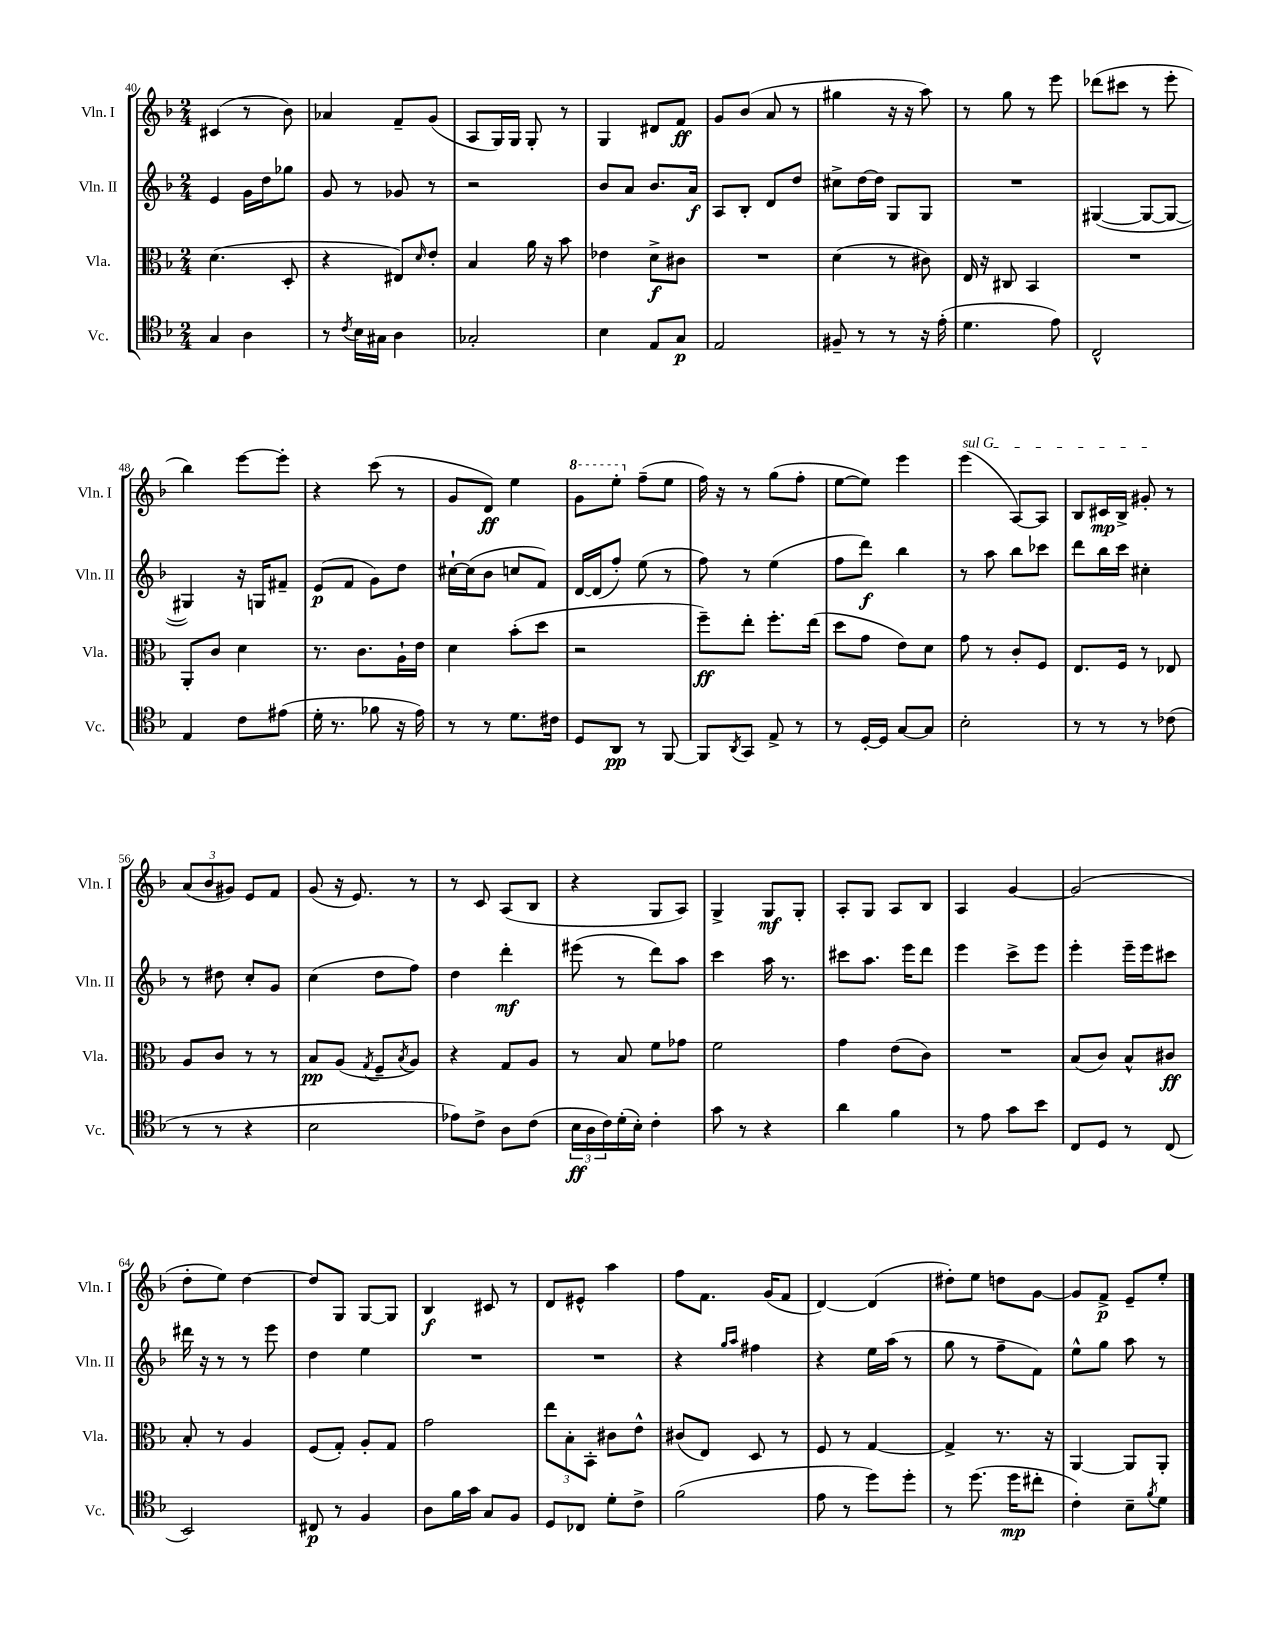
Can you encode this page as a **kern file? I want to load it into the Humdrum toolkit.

**kern	**kern	**kern	**kern
*staff4	*staff3	*staff2	*staff1
*clefC4	*clefC3	*clefG2	*clefG2
*k[b-]	*k[b-]	*k[b-]	*k[b-]
*M2/4	*M2/4	*M2/4	*M2/4
4G	(4.d	4e	(4c#
4A	.	16g	8r
.	.	16dd	.
.	8D'	8gg-	8b-)
=	=	=	=
8r	4r	8g	4a-
8qc	.	.	.
16B-	.	8r	.
16G#	.	.	.
4A	8E#)	8g-	8f~
.	16qqd	.	.
.	8e'	8r	(8g
=	=	=	=
2G-'	4B-	2r	8A
.	.	.	16G)
.	.	.	16G
.	16a	.	8G'
.	16r	.	.
.	8b-	.	8r
=	=	=	=
4B-	4e-	8b-	4G
.	.	8a	.
8E	8d^	8.b-	8d#
8G	8c#	.	8f
.	.	16a	.
=	=	=	=
2E	2r	8A	8g
.	.	8B-'	(8b-
.	.	8d	8a
.	.	8dd	8r
=	=	=	=
8F#~	(4d	8cc#^	4gg#
8r	.	[16dd	.
.	.	16dd]	.
8r	8r	8G	16r
.	.	.	16r
16r	8c#)	8G	8aa)
(16e'	.	.	.
=	=	=	=
4.d	16E	2r	8r
.	16r	.	.
.	8C#	.	8gg
.	4BB-	.	8r
8e)	.	.	8eee
=	=	=	=
2C^^	2r	([4G#	(8ddd-
.	.	.	8ccc#
.	.	8G#_	8r
.	.	8G#_	8eee'
=	=	=	=
4E	8AA'	4G#])	4bb-)
.	8c	.	.
8c	4d	16r	[8eee
.	.	16G	.
(8e#	.	8f#~	8eee']
=	=	=	=
16d'	8.r	(8e	4r
8.r	.	.	.
.	.	8f	.
.	8.c	.	.
8f-	.	8g)	(8ccc
16r	16A`	8dd	8r
16e)	16e	.	.
=	=	=	=
8r	4d	[16cc#`	8g
.	.	(16cc#]	.
8r	.	8b-	8d)
8.d	(8b-'	8cc	4ee
.	8dd	8f)	.
16c#	.	.	.
=	=	=	=
8D	2r	[16d	8gg
.	.	(16d]	.
8AA	.	8ff')	8eee'
8r	.	(8ee	(8ff~
[8FF	.	8r	8ee
=	=	=	=
8FF]	8ff~)	8ff)	16ff)
.	.	.	16r
8qAA	.	.	.
8GG	8ee'	8r	8r
8E^	8.ff'	(4ee	(8gg
8r	.	.	8ff'
.	(16ee	.	.
=	=	=	=
8r	8dd	8ff	[8ee
[16D'	8g	8ddd)	8ee])
16D]	.	.	.
[8G	8e)	4bb-	4eee
8G]	8d	.	.
=	=	=	=
2B-'	8g	8r	(4eee
.	8r	8aa	.
.	8c'	8bb-	[8A)
.	8F	8ccc-	8A]
=	=	=	=
8r	8.E	8ddd	8B-
8r	.	16bb-	16c#
.	16F	16ccc	16B-^
8r	8r	4cc#'	8g#'
(8c-	8E-	.	8r
=	=	=	=
8r	8A	8r	(12a
.	.	.	12b-
8r	8c	8dd#	.
.	.	.	12g#)
4r	8r	8cc'	8e
.	8r	8g	8f
=	=	=	=
2B-	8B-	(4cc	(8g
.	(8A	.	16r
.	.	.	8.e)
.	8qG	.	.
.	8F~	8dd	.
.	8qB-	.	.
.	8A)	8ff)	8r
=	=	=	=
8e-)	4r	4dd	8r
8c^	.	.	8c
8A	8G	4ddd'	(8A
(8c	8A	.	8B-
=	=	=	=
24B-	8r	(8eee#	4r
24A	.	.	.
24c)	.	.	.
(16d'	8B-	8r	.
16B-')	.	.	.
4c'	8f	8ddd)	8G
.	8g-	8aa	8A)
=	=	=	=
8g	2f	4ccc	4G^
8r	.	.	.
4r	.	16aa	8G
.	.	8.r	.
.	.	.	8G'
=	=	=	=
4a	4g	8ccc#	8A'
.	.	8.aa	8G
4f	(8e	.	8A
.	.	16eee	.
.	8c)	8ddd	8B-
=	=	=	=
8r	2r	4eee	4A
8e	.	.	.
8g	.	8ccc^	[4g
8b-	.	8eee	.
=	=	=	=
8C	(8B-	4eee'	(2g]
8D	8c)	.	.
8r	8B-^^	16eee~	.
.	.	16eee	.
(8C	8c#	8ccc#	.
=	=	=	=
2BB-)	8B-'	16ddd#	8dd'
.	.	16r	.
.	8r	8r	8ee)
.	4A	8r	[4dd
.	.	8eee	.
=	=	=	=
8C#	(8F	4dd	8dd]
8r	8G')	.	8G
4F	8A'	4ee	[8G
.	8G	.	8G]
=	=	=	=
8A	2g	2r	4B-
16f	.	.	.
16g	.	.	.
8G	.	.	8c#
8F	.	.	8r
=	=	=	=
8D	12ee	2r	8d
.	12B-'	.	.
8C-	.	.	8e#^^
.	12BB-'	.	.
8d'	8c#	.	4aa
8c^	8e^^	.	.
=	=	=	=
(2f	(8c#	4r	8ff
.	8E)	.	8.f
.	.	16qqgg	.
.	.	16qqaa	.
.	8D	4ff#	.
.	.	.	(16g
.	8r	.	8f
=	=	=	=
8e	8F	4r	[4d)
8r	8r	.	.
8dd)	[4G	16ee	(4d]
.	.	(16aa	.
8dd'	.	8r	.
=	=	=	=
8r	4G^]	8gg	8dd#')
(8.dd	.	8r	8ee
.	8.r	8ff~	8dd
16dd	.	.	.
8cc#'	.	8f)	[8g
.	16r	.	.
=	=	=	=
4c')	[4AA	8ee^^	8g]
.	.	8gg	8f^
8B-~	8AA]	8aa	8e~
8qf	.	.	.
8d	8AA'	8r	8ee'
==	==	==	==
*-	*-	*-	*-
